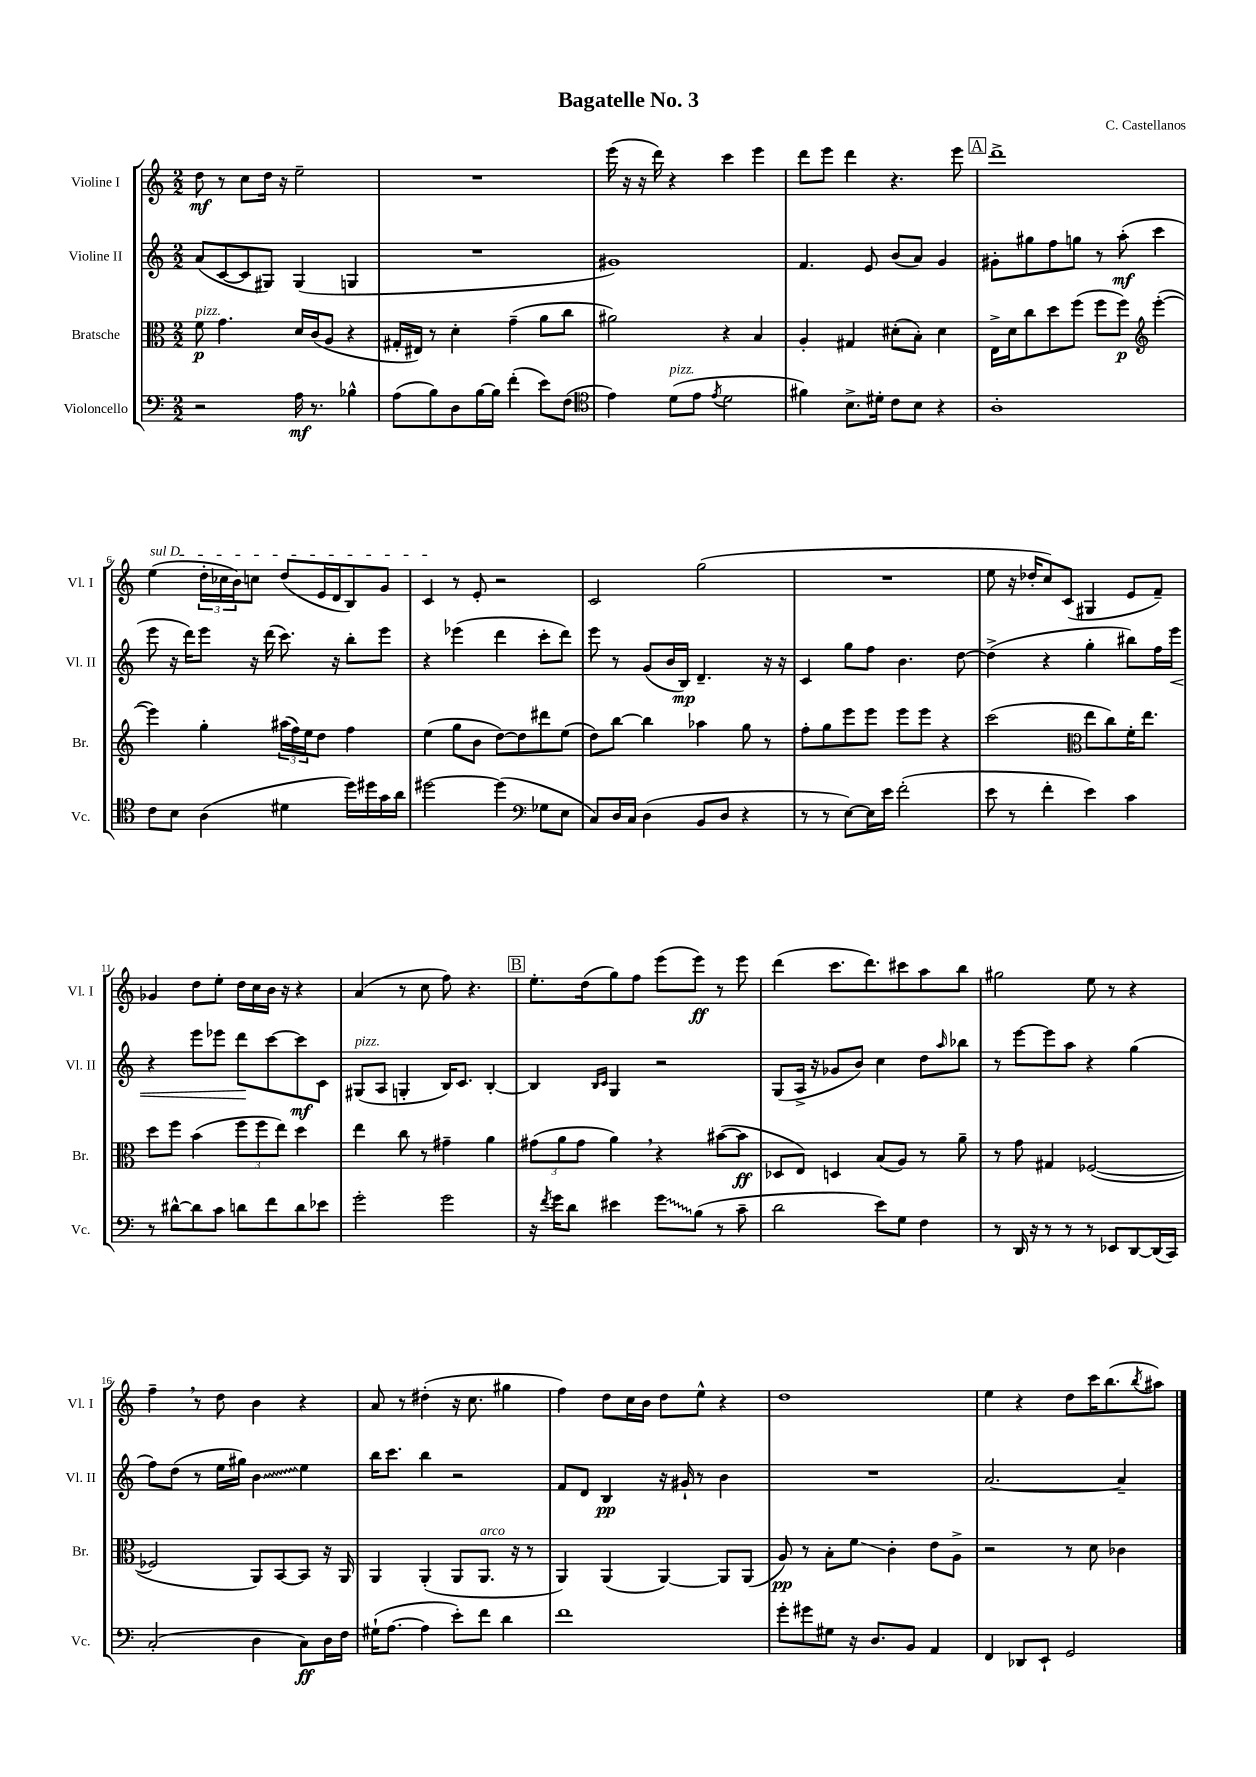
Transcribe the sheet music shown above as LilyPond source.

\header { title = "Bagatelle No. 3" composer = "C. Castellanos" }
<<
\new StaffGroup <<
\new Staff = "s0" \with { instrumentName = "Violine I" shortInstrumentName = "Vl. I" } {
    \clef treble \key c \major \numericTimeSignature \time 2/2
    d''8\mf r8 c''8 d''16 r16 e''2-- |
    R1 |
    e'''16( r16 r16 d'''16) r4 c'''4 e'''4 |
    d'''8 e'''8 d'''4 r4. e'''8 |
    \mark \markup { \box "A" } d'''1-> |
    \once \override TextSpanner.bound-details.left.text = \markup { \italic "sul D" } e''4\startTextSpan( \tuplet 3/2 { d''16-. ces''16 b'16) } c''8 d''8( e'16 d'16 b8) g'8 |
    c'4\stopTextSpan r8 e'8-. r2 |
    c'2 g''2( |
    R1 |
    e''8 r16 des''16-. c''8) c'8( gis4 e'8 f'8--) |
    ges'4 d''8 e''8-. d''16 c''16 b'16 r16 r4 |
    a'4( r8 c''8 f''8) r4. |
    \mark \markup { \box "B" } e''8.-. d''16( g''8) f''8 e'''8( e'''8\ff) r8 e'''8 |
    d'''4( c'''8. d'''8.) cis'''8 a''8 b''8 |
    gis''2 e''8 r8 r4 |
    f''4-- \breathe r8 d''8 b'4 r4 |
    a'8 r8 dis''4-.( r16 c''8. gis''4 |
    f''4) d''8 c''16 b'16 d''8 e''8-^ r4 |
    d''1 |
    e''4 r4 d''8 c'''16 b''8.( \acciaccatura { b''8 } ais''8) \bar "|." |
}
\new Staff = "s1" \with { instrumentName = "Violine II" shortInstrumentName = "Vl. II" } {
    \clef treble \key c \major \numericTimeSignature \time 2/2
    a'8( c'8~ c'8 gis8) gis4( g4 |
    R1 |
    gis'1) |
    f'4. e'8 b'8( a'8) g'4 |
    \mark \markup { \box "A" } gis'8-. gis''8 f''8 g''8 r8 a''8-.\mf( c'''4 |
    e'''8 r16 d'''16) e'''8 r16 d'''16( c'''8.) r16 b''8-. e'''8 |
    r4 ees'''4( d'''4 c'''8-. d'''8) |
    e'''8 r8 g'8( b'16 b16\mp) d'4.-- r16 r16 |
    c'4 g''8 f''8 b'4. d''8~ |
    d''4->( r4 g''4-. bis''8) f''16 e'''16\< |
    r4 e'''8 ees'''8 d'''8\! c'''8~ c'''8\mf c'8 |
    gis8^\markup { \italic "pizz." }( a8 g4-. b16) c'8. b4~-. |
    \mark \markup { \box "B" } b4 \grace { b16 c'16 } g4 r2 |
    g8( a16-> r16 ges'8 b'8) c''4 d''8 \grace { a''16 } bes''8 |
    r8 e'''8~ e'''8 a''8 r4 g''4( |
    f''8) d''8( r8 e''16 gis''16) \once \override Glissando.style = #'zigzag b'4\glissando e''4 |
    b''16 c'''8. b''4 r2 |
    f'8 d'8 b4\pp r16 gis'16-! r8 b'4 |
    R1 |
    a'2.~ a'4-- \bar "|." |
}
\new Staff = "s2" \with { instrumentName = "Bratsche" shortInstrumentName = "Br." } {
    \clef alto \key c \major \numericTimeSignature \time 2/2
    f'8\p^\markup { \italic "pizz." } g'4. d'16 c'16( a8 r4 |
    gis16-. eis16) r8 d'4-. g'4--( a'8 c''8 |
    ais'2) r4 b4 |
    a4-. gis4 dis'8-.( b8-.) dis'4 |
    \mark \markup { \box "A" } e16-> d'16 c''8 d''8 f''8( f''8 f''8\p) \clef treble e'''4~-.( |
    e'''4) g''4-. \tuplet 3/2 { ais''16( f''16) e''16 } d''8 f''4 |
    e''4( g''8 b'8 d''8~) d''8 dis'''8 e''8( |
    d''8) b''8~ b''4 aes''4 g''8 r8 |
    f''8-. g''8 e'''8 e'''8 e'''8 e'''8 r4 |
    c'''2( \clef alto e''8 c''8) f'16-. e''8. |
    d''8 f''8 b'4( \tuplet 3/2 { f''8 f''8 e''8) } d''4 |
    e''4 c''8 r8 gis'4-- a'4 |
    \mark \markup { \box "B" } \tuplet 3/2 { gis'8( a'8 gis'8 } a'4) \breathe r4 bis'8~( bis'8\ff |
    des8 e8) d4 b8( a8) r8 a'8-- |
    r8 g'8 gis4 fes2~( |
    fes2 a,8) b,8~ b,8 r16 a,16 |
    a,4 a,4-.( a,8 a,8.^\markup { \italic "arco" } r16 r8 |
    a,4) a,4( a,4~) a,8 a,8( |
    a8\pp) r8 b8-. f'8\glissando c'4-. e'8 a8-> |
    r2 r8 d'8 ces'4 \bar "|." |
}
\new Staff = "s3" \with { instrumentName = "Violoncello" shortInstrumentName = "Vc." } {
    \clef bass \key c \major \numericTimeSignature \time 2/2
    r2 a16\mf r8. bes4-^ |
    a8( b8) d8 b16~ b16 f'4-.( e'8) f8( |
    \clef tenor e'4) d'8^\markup { \italic "pizz." }( e'8 \acciaccatura { e'8 } d'2 |
    fis'4) b8.-> dis'16-. c'8 b8 r4 |
    \mark \markup { \box "A" } a1-. |
    c'8 b8 a4( dis'4 d''16) dis''16 g'16 a'16 |
    dis''2~ dis''4( \clef bass ges8 e8 |
    c8) d16 c16 d4( b,8 d8 r4 |
    r8 r8 e8~) e16 e'16 f'2-.( |
    e'8 r8 f'4-. e'4) c'4 |
    r8 dis'8~-^ dis'8 c'8 d'8 f'8 d'8 ees'8 |
    g'2-. g'2 |
    \mark \markup { \box "B" } r16 \acciaccatura { f'8 } g'16 d'8 eis'4 \once \override Glissando.style = #'zigzag g'8\glissando b8( r8 c'8-- |
    d'2 e'8) g8 f4 |
    r8 d,16 r16 r8 r8 r8 ees,8 d,8~ d,16( c,16) |
    c2-.( d4 c8\ff) d16 f16 |
    gis16-!( a8.~ a4 e'8-.) f'8 d'4 |
    f'1 |
    g'8-. gis'8 gis8 r16 d8. b,8 a,4 |
    f,4 des,8 e,8-! g,2 \bar "|." |
}
>>
>>
